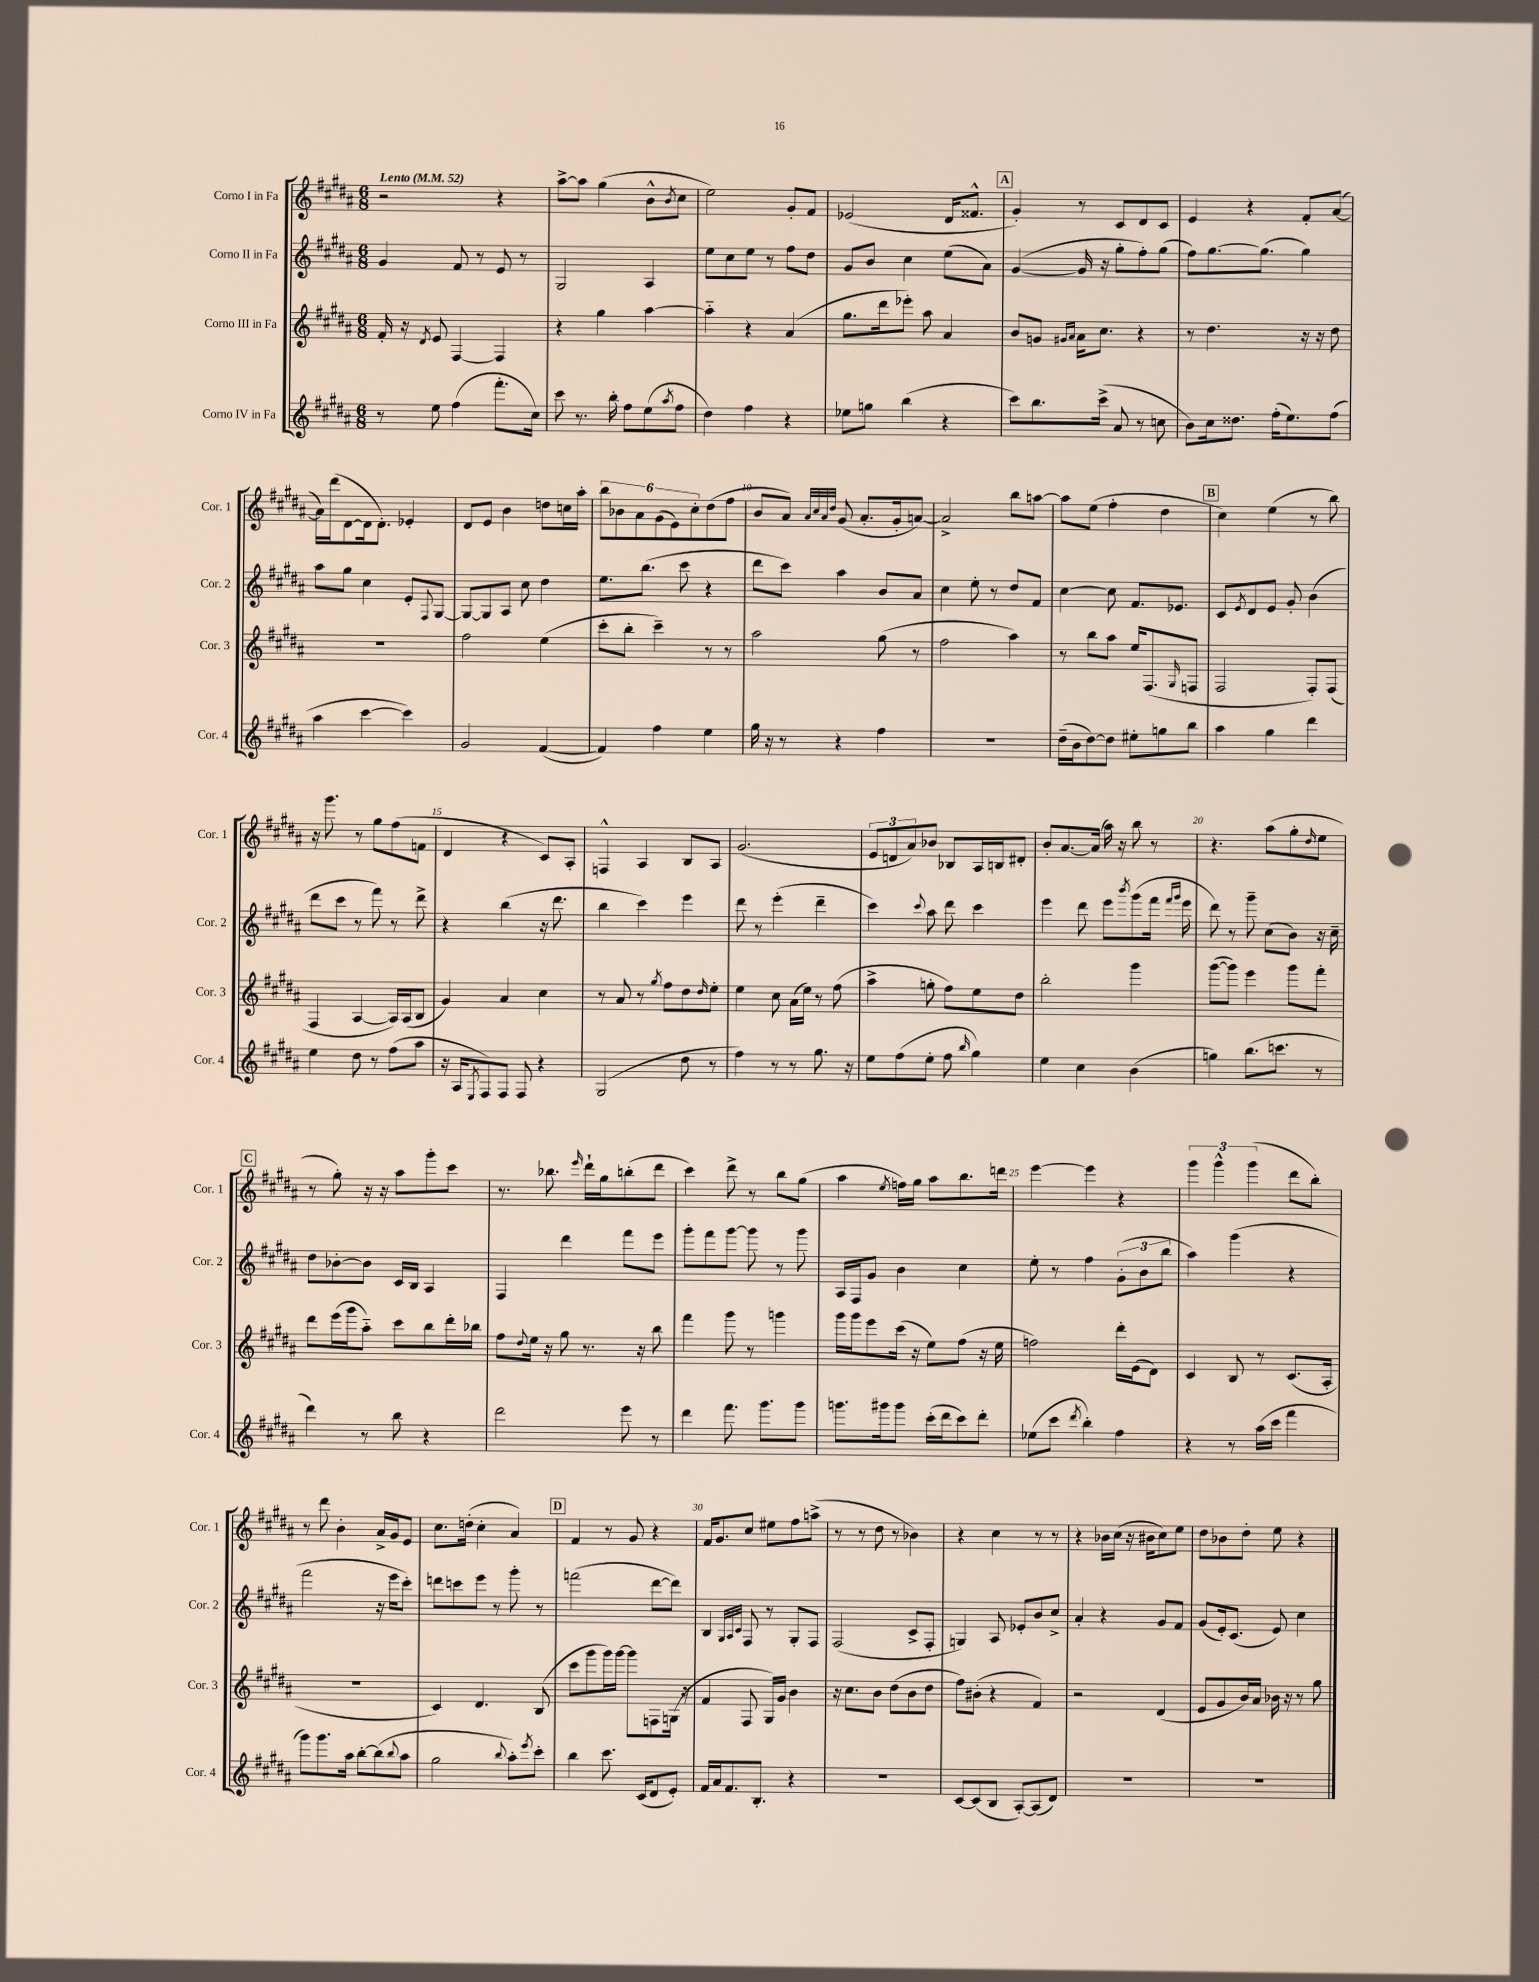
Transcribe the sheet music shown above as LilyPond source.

<<
\new StaffGroup <<
\new Staff = "s0" \with { instrumentName = "Corno I in Fa" shortInstrumentName = "Cor. 1" } {
    \clef treble \key b \major \numericTimeSignature \time 6/8 \tempo "Lento" 4 = 52
    r2 r4 |
    ais''8~-> ais''8 gis''4( b'8-^ \acciaccatura { b'8 } cis''8 |
    e''2) gis'8-. fis'8 |
    ees'2( dis'16 fisis'8.-^ |
    \mark \markup { \box "A" } gis'4-.) r8 cis'8 dis'8 cis'8 |
    e'4 r4 fis'8-. ais'8~( |
    ais'16) dis'''16( dis'8~ dis'16 dis'8.-.) ees'4-. |
    dis'8 e'8 b'4 d''8 c''16 ais''16-. |
    \tuplet 6/4 { b''8 bes'8 ais'8 gis'8( e'8) cis''8-. } dis''8( fis''8 |
    b'8 ais'8) \grace { ais'32 cis''32 ais'32 dis''32 } gis'8( ais'8.-. gis'16-. a'8~) |
    a'2-> b''8 a''8~ |
    a''8 e''8( fis''4-. dis''4 |
    \mark \markup { \box "B" } cis''4) e''4( r8 b''8) |
    r16 gis'''8. r8 gis''8 fis''8( f'8 |
    dis'4 r4 cis'8) ais8-. |
    f4-^ ais4 b8 ais8 |
    gis'2.( |
    \tuplet 3/2 { e'8 d'8 ais'8) } bes'8 bes8 ais16 b16 dis'8-. |
    b'8-. ais'8.~ ais'16( ais''16) r16 b''8 r8 |
    r4. ais''8( gis''8-. \grace { dis''16 } e''8 |
    \mark \markup { \box "C" } r8 gis''8-.) r16 r16 ais''8 gis'''8-. cis'''8 |
    r8. bes''8. \grace { e'''16 } dis'''16-! gis''16 b''8-.( dis'''8 |
    cis'''4) dis'''8-> r8 b''8 gis''8( |
    ais''4 \acciaccatura { e''8 } f''16) gis''16 ais''8 b''8. d'''16 |
    e'''4~ e'''4 r4 |
    \tuplet 3/2 { gis'''4 gis'''4-^ gis'''4( } dis'''8 b''8-.) |
    r8 dis'''8 b'4-. ais'16-> gis'16 e'8 |
    cis''8. d''16-.( cis''4-. ais'4) |
    \mark \markup { \box "D" } fis'4 r8 gis'8 r4 |
    fis'16 gis'8. cis''8 eis''8 fis''8 a''8->( |
    r8 r8 dis''8 r8 bes'4) |
    r4 cis''4 r8 r8 |
    r4 bes'16 cis''16( r16 bis'16 cis''8) e''8 |
    dis''8 bes'8 dis''8-. e''8 r4 \bar "|." |
}
\new Staff = "s1" \with { instrumentName = "Corno II in Fa" shortInstrumentName = "Cor. 2" } {
    \clef treble \key b \major \numericTimeSignature \time 6/8
    gis'4 fis'8 r8 e'8 r8 |
    gis2 ais4 |
    e''8 cis''8 e''8 r8 fis''8 dis''8 |
    gis'8 b'8 cis''4 e''8( ais'8) |
    \mark \markup { \box "A" } gis'4~( gis'16 r16 gis''8-. fis''8-.) gis''8( |
    fis''8) gis''8.~ gis''8.( gis''4) |
    ais''8 gis''8 cis''4 e'8-. \appoggiatura { fis8 } gis8~ |
    gis8~ gis8 ais8 cis''8 dis''4 |
    e''8. b''8.( cis'''8 r4 |
    dis'''8 cis'''8) ais''4 b'8 ais'8 |
    cis''4 e''8-. r8 dis''8 fis'8 |
    cis''4~ cis''8 fis'8. ees'8. |
    \mark \markup { \box "B" } cis'8 \acciaccatura { e'8 } dis'8 e'8 gis'8-. b'4( |
    dis'''8 cis'''8 r8 fis'''8) r8 dis'''8-> |
    r4 b''4( r16 dis'''8. |
    b''4 cis'''4) e'''4 |
    dis'''8 r8 e'''4-.( dis'''4-- |
    cis'''4) \appoggiatura { cis'''8 } ais''8 dis'''8 cis'''4 |
    e'''4 dis'''8 e'''8 \acciaccatura { b'''8 } gis'''8( fis'''16 \grace { fis'''16 gis'''16 } e'''16 |
    dis'''8) r8 gis'''8-- cis''8( b'8) r16 cis''16-- |
    \mark \markup { \box "C" } dis''8 bes'8~-. bes'8 cis'16 b16 ais4 |
    fis4 dis'''4 fis'''8 e'''8 |
    gis'''8-. fis'''8 gis'''8~ gis'''8 r8 gis'''8 |
    ais16 fis16 gis'8 b'4 cis''4 |
    e''8-. r8 fis''4 \tuplet 3/2 { gis'8-.( b'8 b''8 } |
    ais''4) gis'''4( r4 |
    fis'''2 r16 e'''16 cis'''8-.) |
    d'''8 c'''8 e'''8 r8 gis'''8-. r8 |
    \mark \markup { \box "D" } f'''2( dis'''8~ dis'''8) |
    b4 \grace { gis32 ais32 cis'32 } fis8 r8 gis8-. fis8 |
    fis2( cis'8-> fis8-. |
    g4) ais8 ees'8-. b'8 cis''8-> |
    ais'4-. r4 gis'8 fis'8 |
    gis'8( e'16-.) cis'8.( e'8) cis''4 \bar "|." |
}
\new Staff = "s2" \with { instrumentName = "Corno III in Fa" shortInstrumentName = "Cor. 3" } {
    \clef treble \key b \major \numericTimeSignature \time 6/8
    fis'16-. r16 \acciaccatura { dis'8 } e'8 fis4~ fis4 |
    r4 gis''4 ais''4~ |
    ais''4-_ r4 ais'4( |
    gis''8. dis'''16 ees'''8-.) ais''8 ais'4 |
    \mark \markup { \box "A" } b'8 g'8 \grace { gis'16 ais'16 } ais'16 cis''8. r4 |
    r8 dis''4. r16 r16 dis''8 |
    R2. |
    fis''2 e''4( |
    cis'''8-. b''8-. cis'''4--) r8 r8 |
    ais''2 gis''8( r8 |
    fis''2 ais''4) |
    r8 b''8 ais''8 e''16 fis8.( \grace { gis16 } f8 |
    \mark \markup { \box "B" } fis2 fis8-.) fis8( |
    fis4 ais4~ ais16) ais16( b8 |
    gis'4) ais'4 cis''4 |
    r8 ais'8 r8 \acciaccatura { gis''8 } fis''8 dis''8 \grace { dis''16 } e''8-. |
    e''4 cis''8 ais'16( e''16) r8 fis''8( |
    ais''4-> g''8-. fis''8) e''8 dis''8 |
    b''2-. gis'''4 |
    gis'''8~( gis'''8) e'''4 gis'''8 fis'''8-. |
    \mark \markup { \box "C" } dis'''8 e'''16( gis'''16 ais''8-_) cis'''8 b''8 dis'''16-. bes''16 |
    fis''8 \appoggiatura { dis''8 } e''16 r16 gis''8 r8. r16 b''8 |
    fis'''4 gis'''8 r8 g'''4 |
    gis'''16 gis'''16 e'''8 cis'''16( r16 e''8) fis''8( r16 e''16 |
    f''2) dis'''16-. e'16( dis'8) |
    cis'4 b8 r8 cis'8.( ais16-. |
    R2. |
    cis'4) dis'4. b8( |
    \mark \markup { \box "D" } cis'''8 gis'''8 gis'''16) gis'''16~ gis'''8 f8 g16( r16 |
    fis'4 fis8 gis16) gis'16 b'4 |
    r16 cis''8. b'8 dis''8( b'8 dis''8 |
    fis''8) bis'8-.( r4 fis'4) |
    r2 dis'4( |
    e'8 gis'8 b'16) ais'16 bes'16 r16 r8 gis''8 \bar "|." |
}
\new Staff = "s3" \with { instrumentName = "Corno IV in Fa" shortInstrumentName = "Cor. 4" } {
    \clef treble \key b \major \numericTimeSignature \time 6/8
    r8 e''8 fis''4( fis'''8.-. cis''16) |
    cis'''8 r8. b''16-. fis''8 e''8( \acciaccatura { ais''8 } fis''8 |
    dis''4) fis''4 r4 |
    ees''8 g''8 b''4( r4 |
    \mark \markup { \box "A" } cis'''8) b''8. cis'''16->( ais'8 r8 c''8 |
    b'8) cis''16 disis''8. fis''16-.( e''8.) fis''8( |
    ais''4 cis'''4~ cis'''4) |
    gis'2 fis'4~( |
    fis'4) fis''4 e''4 |
    gis''16 r16 r8 r4 fis''4 |
    R2. |
    dis''16--( b'16 dis''8~) dis''8 eis''8-. g''8 b''8 |
    \mark \markup { \box "B" } ais''4 gis''4 dis'''4 |
    e''4 dis''8 r8 fis''8( ais''8 |
    r16 ais16 \acciaccatura { e8 } fis8) fis8 fis8 r4 |
    gis2( dis''8 r8 |
    fis''4) r8 r8 gis''8. r16 |
    e''8 fis''8( e''8-. fis''8 \grace { b''16 } gis''4) |
    e''4 cis''4 b'4( |
    g''4) b''8.( c'''8. r8 |
    \mark \markup { \box "C" } dis'''4) r8 b''8 r4 |
    dis'''2 e'''8 r8 |
    dis'''4 fis'''8. gis'''8. gis'''8 |
    g'''8. gis'''16 gis'''8 cis'''16-.( dis'''16 cis'''8) dis'''8-. |
    ees''8( cis'''8 \acciaccatura { dis'''8 } b''4-.) fis''4 |
    r4 r8 ais''16( cis'''16 fis'''4 |
    gis'''8) gis'''8. ais''16 b''8~-. b''8( \appoggiatura { b''8 } ais''8 |
    gis''2 \appoggiatura { b''8 } ais''8-.) \acciaccatura { e'''8 } cis'''8-. |
    \mark \markup { \box "D" } b''4 cis'''8. cis'16( dis'8 e'8-.) |
    fis'16 ais'16 fis'8. b8.-. r4 |
    R2. |
    cis'8~ cis'8( b8 ais8~-.) ais8( dis'8) |
    R2. |
    R2. \bar "|." |
}
>>
>>
\layout { \context { \Score \override BarNumber.break-visibility = ##(#f #t #t) barNumberVisibility = #(every-nth-bar-number-visible 5) } }
